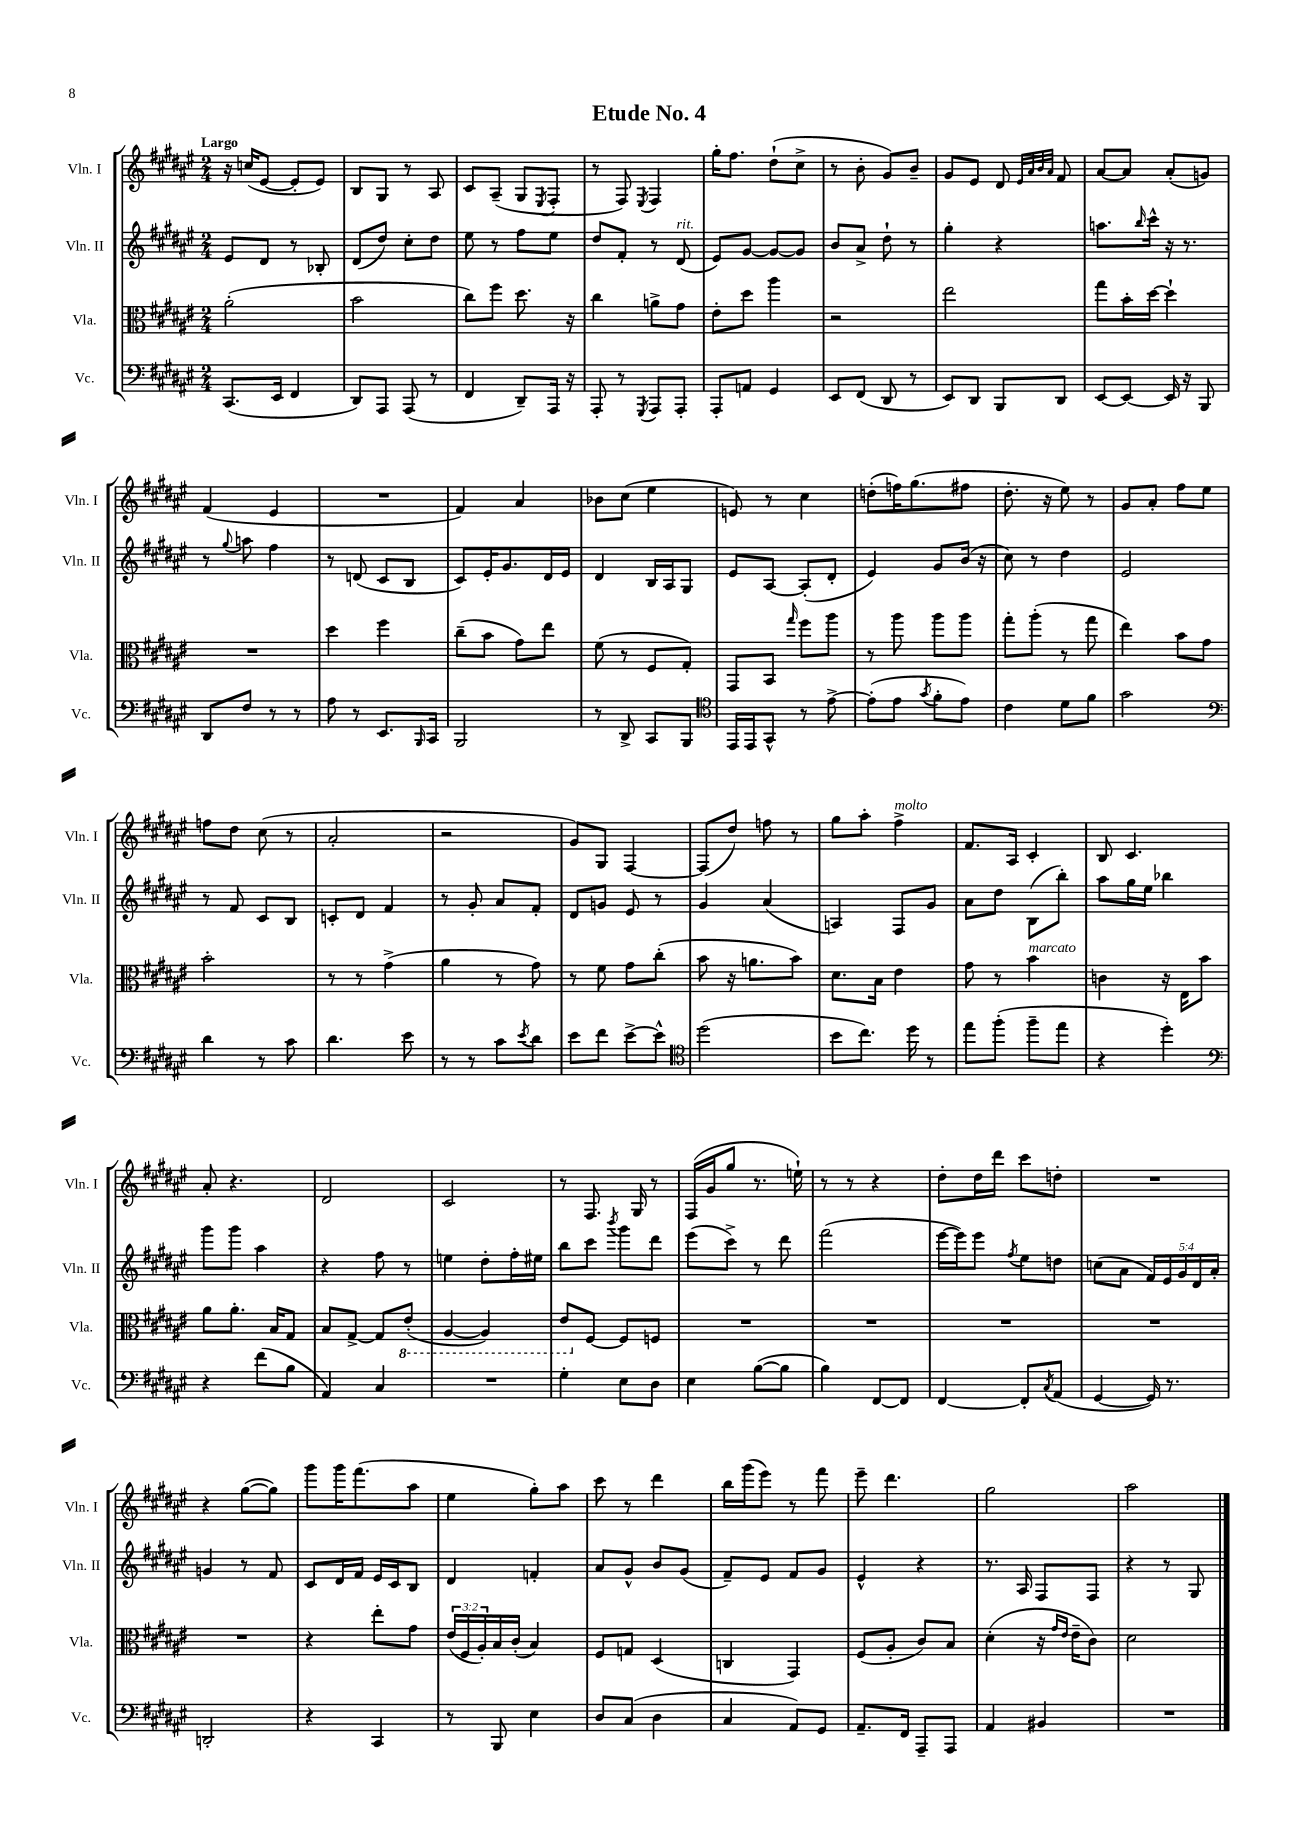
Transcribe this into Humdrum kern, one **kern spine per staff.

**kern	**kern	**kern	**kern
*part4	*part3	*part2	*part1
*staff4	*staff3	*staff2	*staff1
*I"Vc.	*I"Vla.	*I"Vln. II	*I"Vln. I
*I'Vc.	*I'Vla.	*I'Vln. II	*I'Vln. I
*clefF4	*clefC3	*clefG2	*clefG2
*k[f#c#g#d#a#e#]	*k[f#c#g#d#a#e#]	*k[f#c#g#d#a#e#]	*k[f#c#g#d#a#e#]
*M2/4	*M2/4	*M2/4	*M2/4
=1	=1	=1	=1
!	!	!	!LO:TX:a:B:t=Largo
(8.CC#/L	(2a#'\	8e#/L	16r
.	.	.	(16ccn/KL
.	.	8d#/J	[8e#/J
16EE#/Jk	.	.	.
4FF#/	.	8r	8e#'/L]
.	.	8B-X'/	8e#/J)
=2	=2	=2	=2
8DD#/L)	2b\	(8d#/L	8B/L
8AAA#/J	.	8dd#/J)	8G#/J
(8AAA#/	.	8cc#'\L	8r
8r	.	8dd#\J	8A#/
=3	=3	=3	=3
4FF#/	8cc#\L)	8ee#\	8c#/L
.	8ff#\J	8r	(8A#~/J
8DD#~/L)	8.dd#\	8ff#\L	8G#/L
.	.	.	8qE#/
16AAA#/Jk	.	8ee#\J	8F#'/J
16r	16r	.	.
=4	=4	=4	=4
8AAA#'/	4cc#\	8dd#/L	8r
8r	.	8f#'/J	8F#/)
8qGGG#/	.	.	8qE#/
8AAA#/L	8an^\L	8r	4F#/
!	!	!LO:TX:a:i:t=rit.	!
8AAA#'/J	8g#\J	(8d#/	.
=5	=5	=5	=5
8AAA#'/L	8e#'\L	8e#/L)	16gg#'\KL
.	.	.	8.ff#\J
8AAn/J	8dd#\J	[8g#/J	.
4GG#/	4aa#\	8g#/L_	(8dd#`\L
.	.	8g#/J]	8cc#^\J
=6	=6	=6	=6
8EE#/L	2r	8b/L	8r
(8FF#/J	.	8a#^/J	8b'\
8DD#/	.	8dd#`\	8g#/L)
8r	.	8r	8b~/J
=7	=7	=7	=7
8EE#/L)	2ee#\	4gg#'\	8g#/L
8DD#/J	.	.	8e#/J
8BBB/L	.	4r	8d#/
.	.	.	32qqe#/LLL
.	.	.	32qqa#/
.	.	.	32qqb/
.	.	.	32qqa#/JJJ
8DD#/J	.	.	8f#/
=8	=8	=8	=8
[8EE#/L	8gg#\L	8.aan\L	[8a#/L
8EE#/J_	16b'\L	.	8a#/J]
.	.	16qqbb/	.
.	[16dd#\JJ	16ccc#^^\Jk	.
16EE#/]	4dd#`\]	16r	(8a#'/L
16r	.	8.r	.
8BBB/	.	.	8gn/J)
!!LO:LB:g=z
=9	=9	=9	=9
8DD#/L	2r	8r	(4f#/
.	.	8qqgg#/	.
8F#/J	.	8aan\	.
8r	.	4ff#\	4e#/
8r	.	.	.
=10	=10	=10	=10
8A#\	4dd#\	8r	2r
8r	.	(8dn/	.
8.EE#/L	4ff#\	8c#/L	.
.	.	8B/J	.
16qqBBB/	.	.	.
16CC#/Jk	.	.	.
=11	=11	=11	=11
2BBB/	(8cc#~\L	8c#/L)	4f#/)
.	8b\J	16e#'/K	.
.	.	8.g#/	.
.	8g#\L)	.	4a#/
.	8ee#\J	16d#/L	.
.	.	16e#/JJ	.
=12	=12	=12	=12
8r	(8f#\	4d#/	8b-X\L
8DD#^/	8r	.	(8cc#\J
8CC#/L	8F#/L	16B/LL	4ee#\
.	.	16A#/J	.
8BBB/J	8G#'/J)	8G#/J	.
=13	=13	=13	=13
*clefC4	*	*	*
16EE#/LL	8GG#/L	8e#/L	8en/)
16EE#/J	.	.	.
8GG#^^/J	8BB/J	[8A#/J	8r
.	16qqgg#/	.	.
8r	8ff#\L	(8A#'/L]	4cc#\
[8e#^\	8aa#\J	8d#'/J	.
=14	=14	=14	=14
(8e#'\L]	8r	4e#/)	(8ddn'\L
8e#\J	8aa#\	.	16ffn\K)
.	.	.	(8.gg#\
8qg#/	.	.	.
8f#'\L	8aa#\L	8g#/L	.
8e#\J)	8aa#\J	(16b/Jk	8ff#X\J
.	.	16r	.
=15	=15	=15	=15
4c#\	8gg#'\L	8cc#\)	8.dd#'\
.	(8aa#'\J	8r	.
.	.	.	16r
8d#\L	8r	4dd#\	8ee#\)
8f#\J	8gg#\	.	8r
=16	=16	=16	=16
2g#\	4ee#\)	2e#/	8g#/L
.	.	.	8a#'/J
.	8b\L	.	8ff#\L
.	8g#\J	.	8ee#\J
!!LO:LB:g=z
=17	=17	=17	=17
*clefF4	*	*	*
4d#\	2b'\	8r	8ffn\L
.	.	8f#/	8dd#\J
8r	.	8c#/L	(8cc#\
8c#\	.	8B/J	8r
=18	=18	=18	=18
4.d#\	8r	8cn'/L	2a#'/
.	8r	8d#/J	.
.	(4g#^\	4f#/	.
8e#\	.	.	.
=19	=19	=19	=19
8r	4a#\	8r	2r
8r	.	8g#'/	.
8c#\L	8r	8a#/L	.
8qe#/	.	.	.
8d#\J	8g#\)	8f#'/J	.
=20	=20	=20	=20
8e#\L	8r	8d#/L	8g#/L)
8f#\J	8f#\	8gn/J	8G#/J
[8e#^\L	8g#\L	8e#/	[4F#/
8e#^^\J]	(8cc#'\J	8r	.
=21	=21	=21	=21
*clefC4	*	*	*
(2dd#\	8b\	4g#/	(8F#/L]
.	16r	.	8dd#/J)
.	8.an\L	.	.
.	.	(4a#/	8ffn\
.	8b\J)	.	8r
=22	=22	=22	=22
8b\L	8.d#\L	4An/)	8gg#\L
8.cc#\J)	.	.	8aa#'\J
.	16B\Jk	.	.
!	!	!	!LO:TX:a:i:t=molto
.	4e#\	8F#/L	4ff#^\
16dd#\	.	.	.
8r	.	8g#/J	.
=23	=23	=23	=23
8ee#\L	8g#\	8a#\L	8.f#/L
(8ff#'\J	8r	8dd#\J	.
.	.	.	16A#/Jk
!	!LO:TX:a:i:t=marcato	!	!
8ff#~\L	4b\	(8B\L	4c#'/
8ee#\J	.	8bb'\J)	.
=24	=24	=24	=24
4r	4cn\	8aa#\L	8B/
.	.	16gg#\L	4.c#/
.	.	16ee#\JJ	.
4dd#'\)	16r	4bb-X\	.
.	16E#\KL	.	.
.	8b\J	.	.
!!LO:LB:g=z
=25	=25	=25	=25
*clefF4	*	*	*
4r	8a#\L	8ggg#\L	8a#'/
.	8.a#'\J	8ggg#\J	4.r
(8f#\L	.	4aa#\	.
.	16B/KL	.	.
8B\J	8G#/J	.	.
=26	=26	=26	=26
4AA#/)	8B/L	4r	2d#/
.	[8G#^/J	.	.
4C#/	8G#/L]	8ff#\	.
*	*8ba	*	*
.	(8E#'/J	8r	.
=27	=27	=27	=27
2r	[4AA#/	4een\	2c#/
.	4AA#/])	8dd#'\L	.
.	.	16ff#'\L	.
.	.	16ee#X\JJ	.
=28	=28	=28	=28
4G#'\	8E#/L	8bb\L	8r
*	*X8ba	*	*
.	[8F#/J	8ccc#\J	8.F#/
.	.	8qbbb/	.
8E#\L	8F#/L]	8ggg#\L	.
.	.	.	16G#/
8D#\J	8Fn/J	8ddd#\J	8r
=29	=29	=29	=29
4E#\	2r	(8eee#\L	(16F#/LL
.	.	.	16g#/J
.	.	8ccc#^\J)	8gg#/J
([8B\L	.	8r	8.r
8B\J]	.	8ddd#\	.
.	.	.	16een`\)
=30	=30	=30	=30
4B\)	2r	(2fff#\	8r
.	.	.	8r
[8FF#/L	.	.	4r
8FF#/J]	.	.	.
=31	=31	=31	=31
[4FF#/	2r	[16eee#\LL	8dd#'\L
.	.	16eee#\J])	.
.	.	8eee#\J	16dd#\L
.	.	.	16ddd#\JJ
.	.	8qff#/	.
8FF#'/L]	.	8ee#\L	8ccc#\L
8qC#/	.	.	.
(8AA#/J	.	8ddn\J	8ddn'\J
=32	=32	=32	=32
[4GG#/	2r	(8ccn\L	2r
.	.	8a#\J	.
16GG#/])	.	20f#/LL)	.
.	.	20e#/	.
8.r	.	.	.
.	.	20g#/	.
.	.	20d#/	.
.	.	20a#'/JJ	.
!!LO:LB:g=z
=33	=33	=33	=33
2DDn'/	2r	4gn/	4r
.	.	8r	([8gg#\L
.	.	8f#/	8gg#\J])
=34	=34	=34	=34
4r	4r	8c#/L	8ggg#\L
.	.	16d#/L	16ggg#\K
.	.	16f#/JJ	(8.fff#\
4CC#/	8ee#'\L	16e#/LL	.
.	.	16c#/J	.
.	8g#\J	8B/J	8aa#\J
=35	=35	=35	=35
8r	(24e#/LL	4d#/	4ee#\
.	24F#/	.	.
.	24A#'/)	.	.
8BBB/	16B/	.	.
.	(16c#'/JJ	.	.
4E#\	4B/)	4fn'/	8gg#'\L)
.	.	.	8aa#\J
=36	=36	=36	=36
8D#/L	8F#/L	8a#/L	8ccc#\
(8C#/J	8Gn/J	8g#^^/J	8r
4D#\	(4D#/	8b/L	4ddd#\
.	.	(8g#/J	.
=37	=37	=37	=37
4C#/	4Cn/	8f#~/L)	16bb\LL
.	.	.	(16ggg#\J
.	.	8e#/J	8eee#\J)
8AA#/L)	4GG#/)	8f#/L	8r
8GG#/J	.	8g#/J	8fff#\
=38	=38	=38	=38
8.AA#~/L	(8F#/L	4e#^^/	8eee#~\
.	8A#'/J	.	4.ddd#\
16FF#/Jk	.	.	.
8AAA#~/L	8c#/L)	4r	.
8AAA#/J	8B/J	.	.
=39	=39	=39	=39
4AA#/	(4d#'\	8.r	2gg#\
.	.	16A#/	.
4BB#X/	16r	8F#/L	.
.	16qqg#/LL	.	.
.	16qqe#/JJ	.	.
.	16e#~\KL	.	.
.	8c#\J)	8F#/J	.
=40	=40	=40	=40
2r	2d#\	4r	2aa#\
.	.	8r	.
.	.	8G#/	.
==	==	==	==
*-	*-	*-	*-
